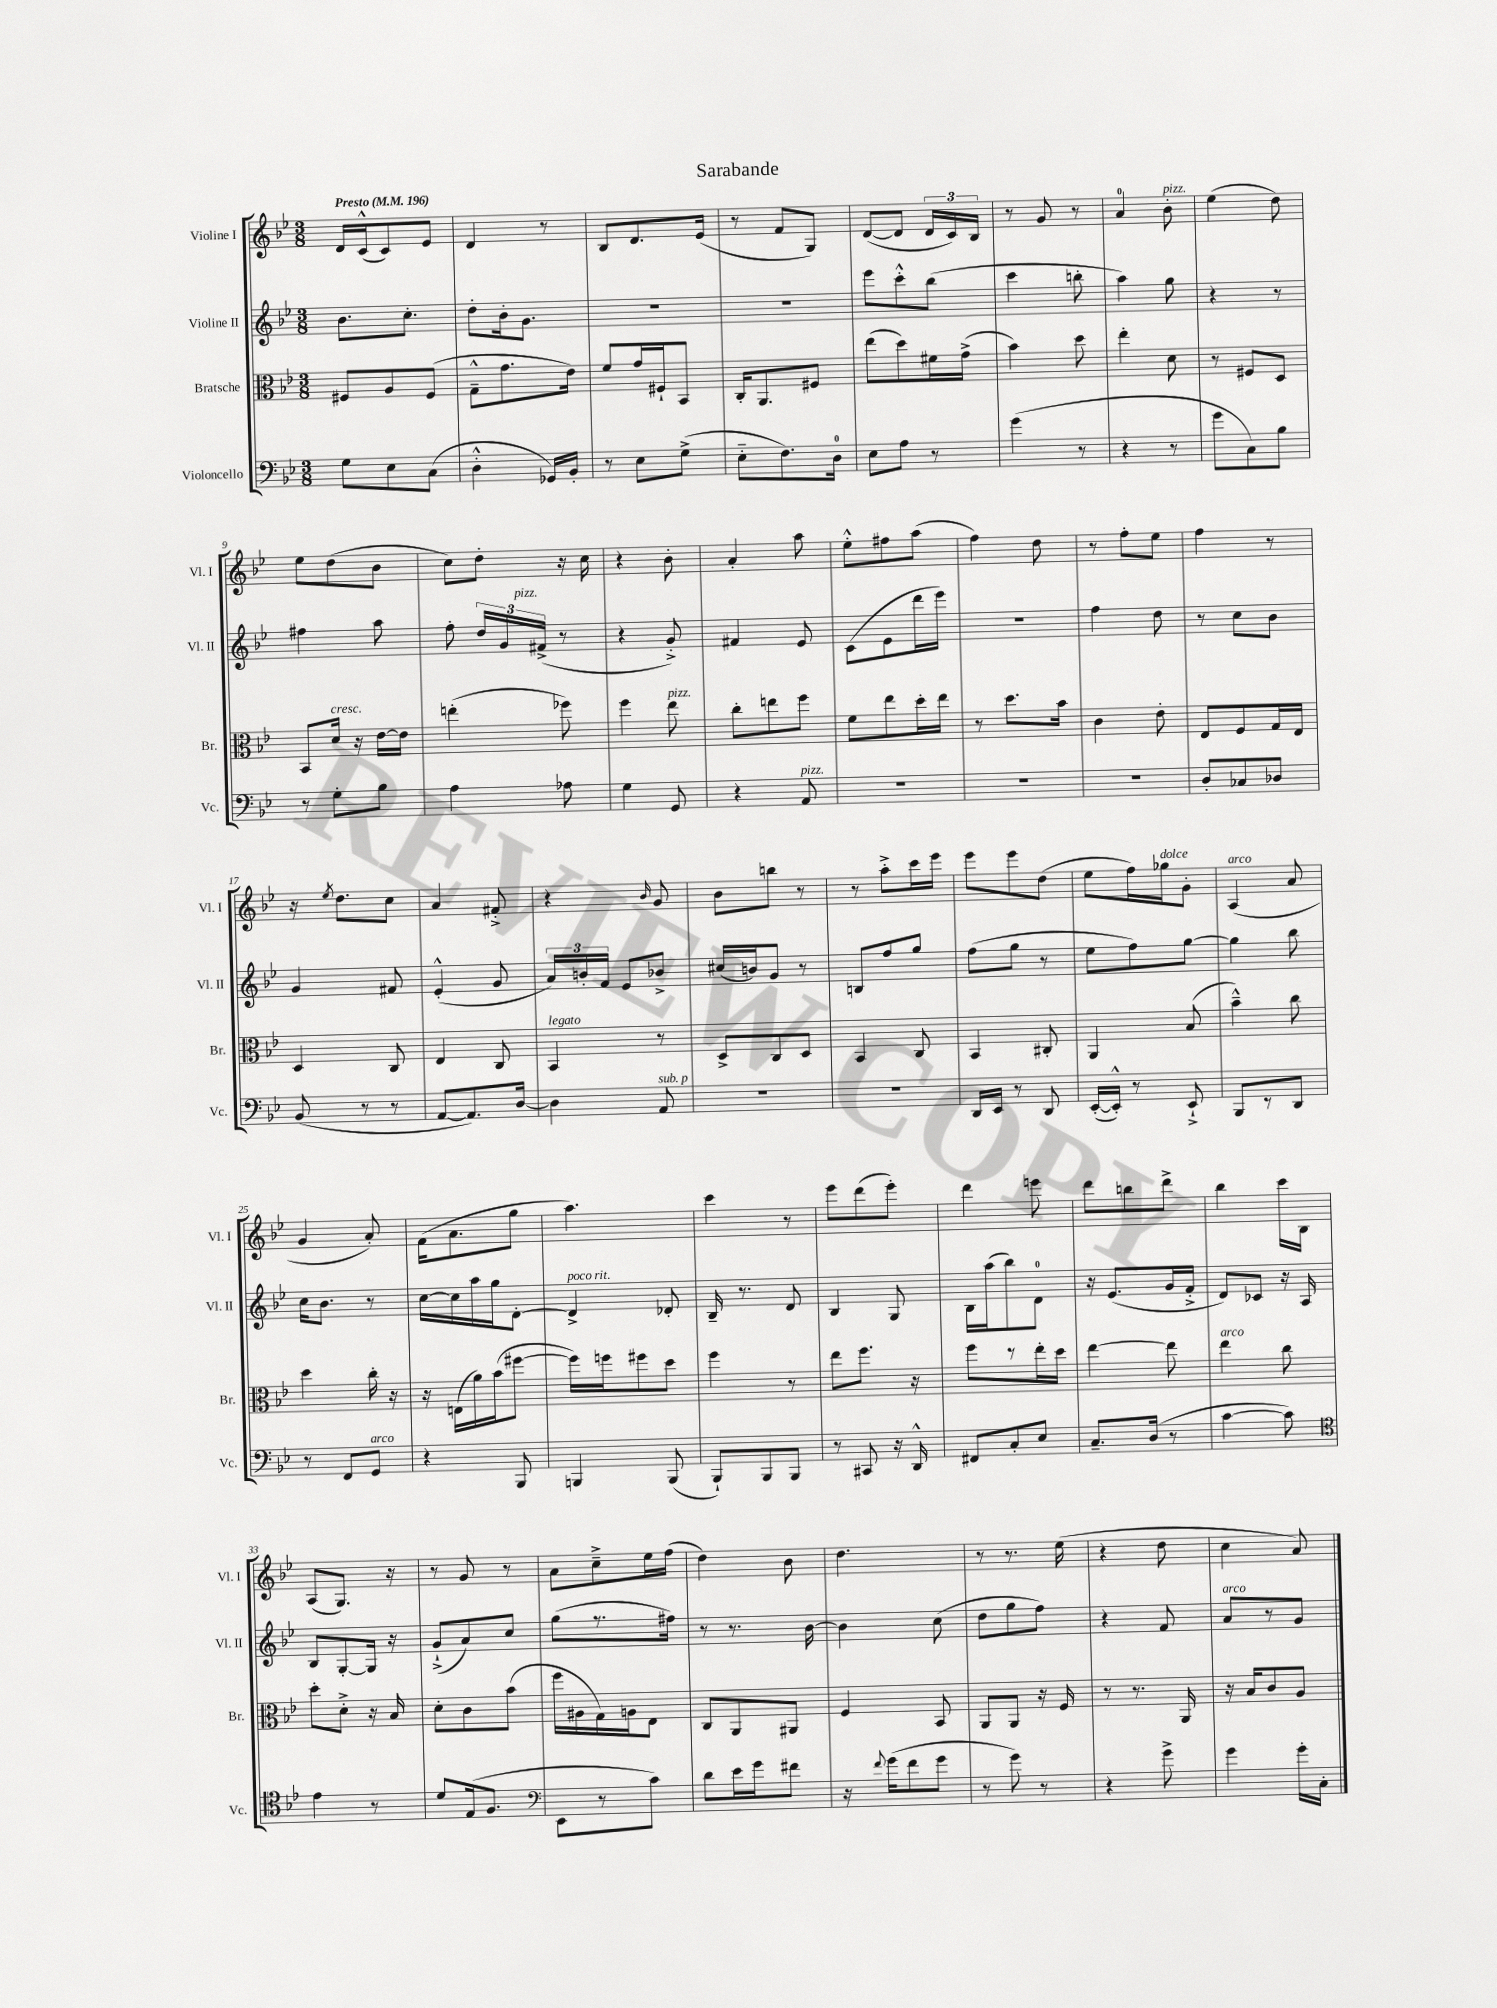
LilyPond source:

\header { title = "Sarabande" }
<<
\new StaffGroup <<
\new Staff = "s0" \with { instrumentName = "Violine I" shortInstrumentName = "Vl. I" } {
    \clef treble \key bes \major \numericTimeSignature \time 3/8 \tempo "Presto" 4 = 196
    \autoBeamOff d'16[ c'16-^( c'8) ees'8] |
    d'4 r8 |
    bes8[ d'8. ees'16]( |
    r8 f'8[ g8]) |
    d'8[~( d'8] \tuplet 3/2 { d'16[ c'16) bes16] } |
    r8 g'8 r8 |
    a'4-0 bes'8-.^\markup { \italic "pizz." } |
    ees''4( d''8) |
    ees''8[ d''8( bes'8] |
    c''8[) d''8]-. r16 c''16 |
    r4 bes'8-. |
    a'4-. a''8 |
    ees''8[-.-^ fis''8 a''8]( |
    f''4) d''8 |
    r8 f''8[-. ees''8] |
    f''4 r8 |
    r16 \acciaccatura { ees''8 } d''8.[ c''8] |
    a'4 fis'8-.-> |
    r4 \grace { bes'16 } g'8 |
    bes'8[ b''8] r8 |
    r8 a''8[-.-> c'''16 ees'''16] |
    ees'''8[ ees'''8 d''8]( |
    ees''8[ f''16) ges''16^\markup { \italic "dolce" } g'8]-. |
    a4^\markup { \italic "arco" }( a'8 |
    g'4 a'8-.) |
    f'16[( a'8. g''8] |
    a''4.) |
    c'''4 r8 |
    ees'''8[ d'''8( ees'''8]-.) |
    d'''4 e'''8 |
    d'''8[ b''8 d'''8]-> |
    bes''4 c'''16[ bes16] |
    a8[( g8.]) r16 |
    r8 g'8 r8 |
    a'8[ c''8---> ees''16 f''16]( |
    d''4) bes'8 |
    d''4. |
    r8 r8. ees''16( |
    r4 d''8 |
    c''4 a'8) \bar "|." |
}
\new Staff = "s1" \with { instrumentName = "Violine II" shortInstrumentName = "Vl. II" } {
    \clef treble \key bes \major \numericTimeSignature \time 3/8
    \autoBeamOff bes'8.[ c''8.]-. |
    d''8[-. bes'16-. g'8.] |
    R4. |
    R4. |
    ees'''8[ c'''8-.-^ bes''8]( |
    c'''4 b''8-. |
    a''4) g''8 |
    r4 r8 |
    fis''4 a''8 |
    f''8-. \tuplet 3/2 { d''16[ g'16 fis'16]->^\markup { \italic "pizz." }( } r8 |
    r4 g'8-.->) |
    fis'4 ees'8 |
    c'8[( ees'8 d'''16 ees'''16]) |
    r4. |
    f''4 d''8 |
    r8 c''8[ bes'8] |
    g'4 fis'8 |
    ees'4-.-^( g'8 |
    \tuplet 3/2 { a'16[) b'16-. f'16] } ees'8[ bes'8]-> |
    cis''16[( b'16) g'8] r8 |
    b8[ f''8 g''8] |
    f''8[( g''8] r8 |
    ees''8[ f''8) g''8]~ |
    g''4 bes''8 |
    c''16[ bes'8.] r8 |
    c''16[~ c''16 a''16 g''16 d'8]~-. |
    d'4->^\markup { \italic "poco rit." } des'8-. |
    bes16-- r8. d'8 |
    bes4 g8 |
    bes16[ a''16( bes''8) d'8]-0 |
    r16 ees'8.[( g'16 f'16]-.-> |
    d'8[) ces'8] r16 a16 |
    bes8[ g8~-. g16] r16 |
    g'8[-!->( a'8) c''8] |
    g''8[( r8. fis''16]) |
    r8 r8. bes'16~ |
    bes'4 c''8( |
    d''8[ g''8 f''8]) |
    r4 f'8 |
    a'8[^\markup { \italic "arco" } r8 g'8] \bar "|." |
}
\new Staff = "s2" \with { instrumentName = "Bratsche" shortInstrumentName = "Br." } {
    \clef alto \key bes \major \numericTimeSignature \time 3/8
    \autoBeamOff fis8[ a8 fis8]( |
    g8[---^ g'8. ees'16]) |
    f'8[ g'16 fis16-! bes,8] |
    c16[-. a,8. fis8] |
    ees''8[( d''8) fis'16 g'16]->( |
    bes'4) d''8 |
    ees''4-. d'8 |
    r8 fis8[ d8] |
    bes,8[ d'16]^\markup { \italic "cresc." } r16 ees'16[~ ees'16] |
    e''4-.( fes''8) |
    f''4 ees''8^\markup { \italic "pizz." } |
    c''8[-. e''8 f''8] |
    f'8[ ees''8 d''16-. ees''16] |
    r8 d''8.[ bes'16] |
    c'4 ees'8-. |
    ees8[ f8 g16 ees16] |
    d4 c8 |
    ees4 c8 |
    bes,4^\markup { \italic "legato" } r8 |
    d8[-> c8 d8] |
    bes,4 c8 |
    bes,4 cis8-. |
    a,4 bes8( |
    bes'4---^) c''8 |
    d''4 c''16-. r16 |
    r16 e16[( a'16) bes'16( fis''8]~ |
    fis''16[) f''16 fis''8 d''8] |
    f''4 r8 |
    ees''8[ f''8.] r16 |
    f''8[ r8 ees''16-. d''16] |
    ees''4~ ees''8 |
    ees''4^\markup { \italic "arco" } c''8 |
    d''8[-. d'8]-.-> r16 bes16 |
    d'8[-. c'8 bes'8]( |
    f''16[ ais16 g16) a16 ees8] |
    c8[ a,8 ais,8] |
    f4 bes,8 |
    a,8[ a,8] r16 f16 |
    r8 r8. a,16 |
    r16 bes16[ c'8 a8] \bar "|." |
}
\new Staff = "s3" \with { instrumentName = "Violoncello" shortInstrumentName = "Vc." } {
    \clef bass \key bes \major \numericTimeSignature \time 3/8
    \autoBeamOff g8[ ees8 c8]( |
    d4-.-^ ges,16[) bes,16]-. |
    r8 ees8[ g8]->( |
    ees8[-_ f8.) d16]-0 |
    ees8[ a8] r8 |
    g'4( r8 |
    r4 r8 |
    g'8[ c8) bes8] |
    r8 g8[-. bes8] |
    a4 aes8 |
    g4 g,8 |
    r4 a,8^\markup { \italic "pizz." } |
    R4. |
    R4. |
    R4. |
    d8[-. ces8 des8] |
    bes,8( r8 r8 |
    a,8[~ a,8.) d16]~ |
    d4 a,8^\markup { \italic "sub. p" } |
    R4. |
    R4. |
    d,16[ ees,16] r8 d,8 |
    ees,16[~-.( ees,16]-.-^) r8 ees,8-!-> |
    bes,,8[ r8 d,8] |
    r8 f,8[ g,8]^\markup { \italic "arco" } |
    r4 bes,,8 |
    b,,4 b,,8( |
    bes,,8[-!) bes,,8 bes,,8] |
    r8 cis,8 r16 d,16-^ |
    fis,8[ c8-. ees8] |
    c8.[-- d16]( r8 |
    c'4~ c'8) |
    \clef tenor ees'4 r8 |
    d'8[ ees16( f8.] |
    \clef bass ees,8[ r8 c'8]) |
    d'8[ ees'16 g'16 fis'8] |
    r16 \appoggiatura { f'8 } g'16[( f'8 g'8] |
    r8 g'8) r8 |
    r4 g'8-> |
    g'4 g'16[-. c16]-. \bar "|." |
}
>>
>>
